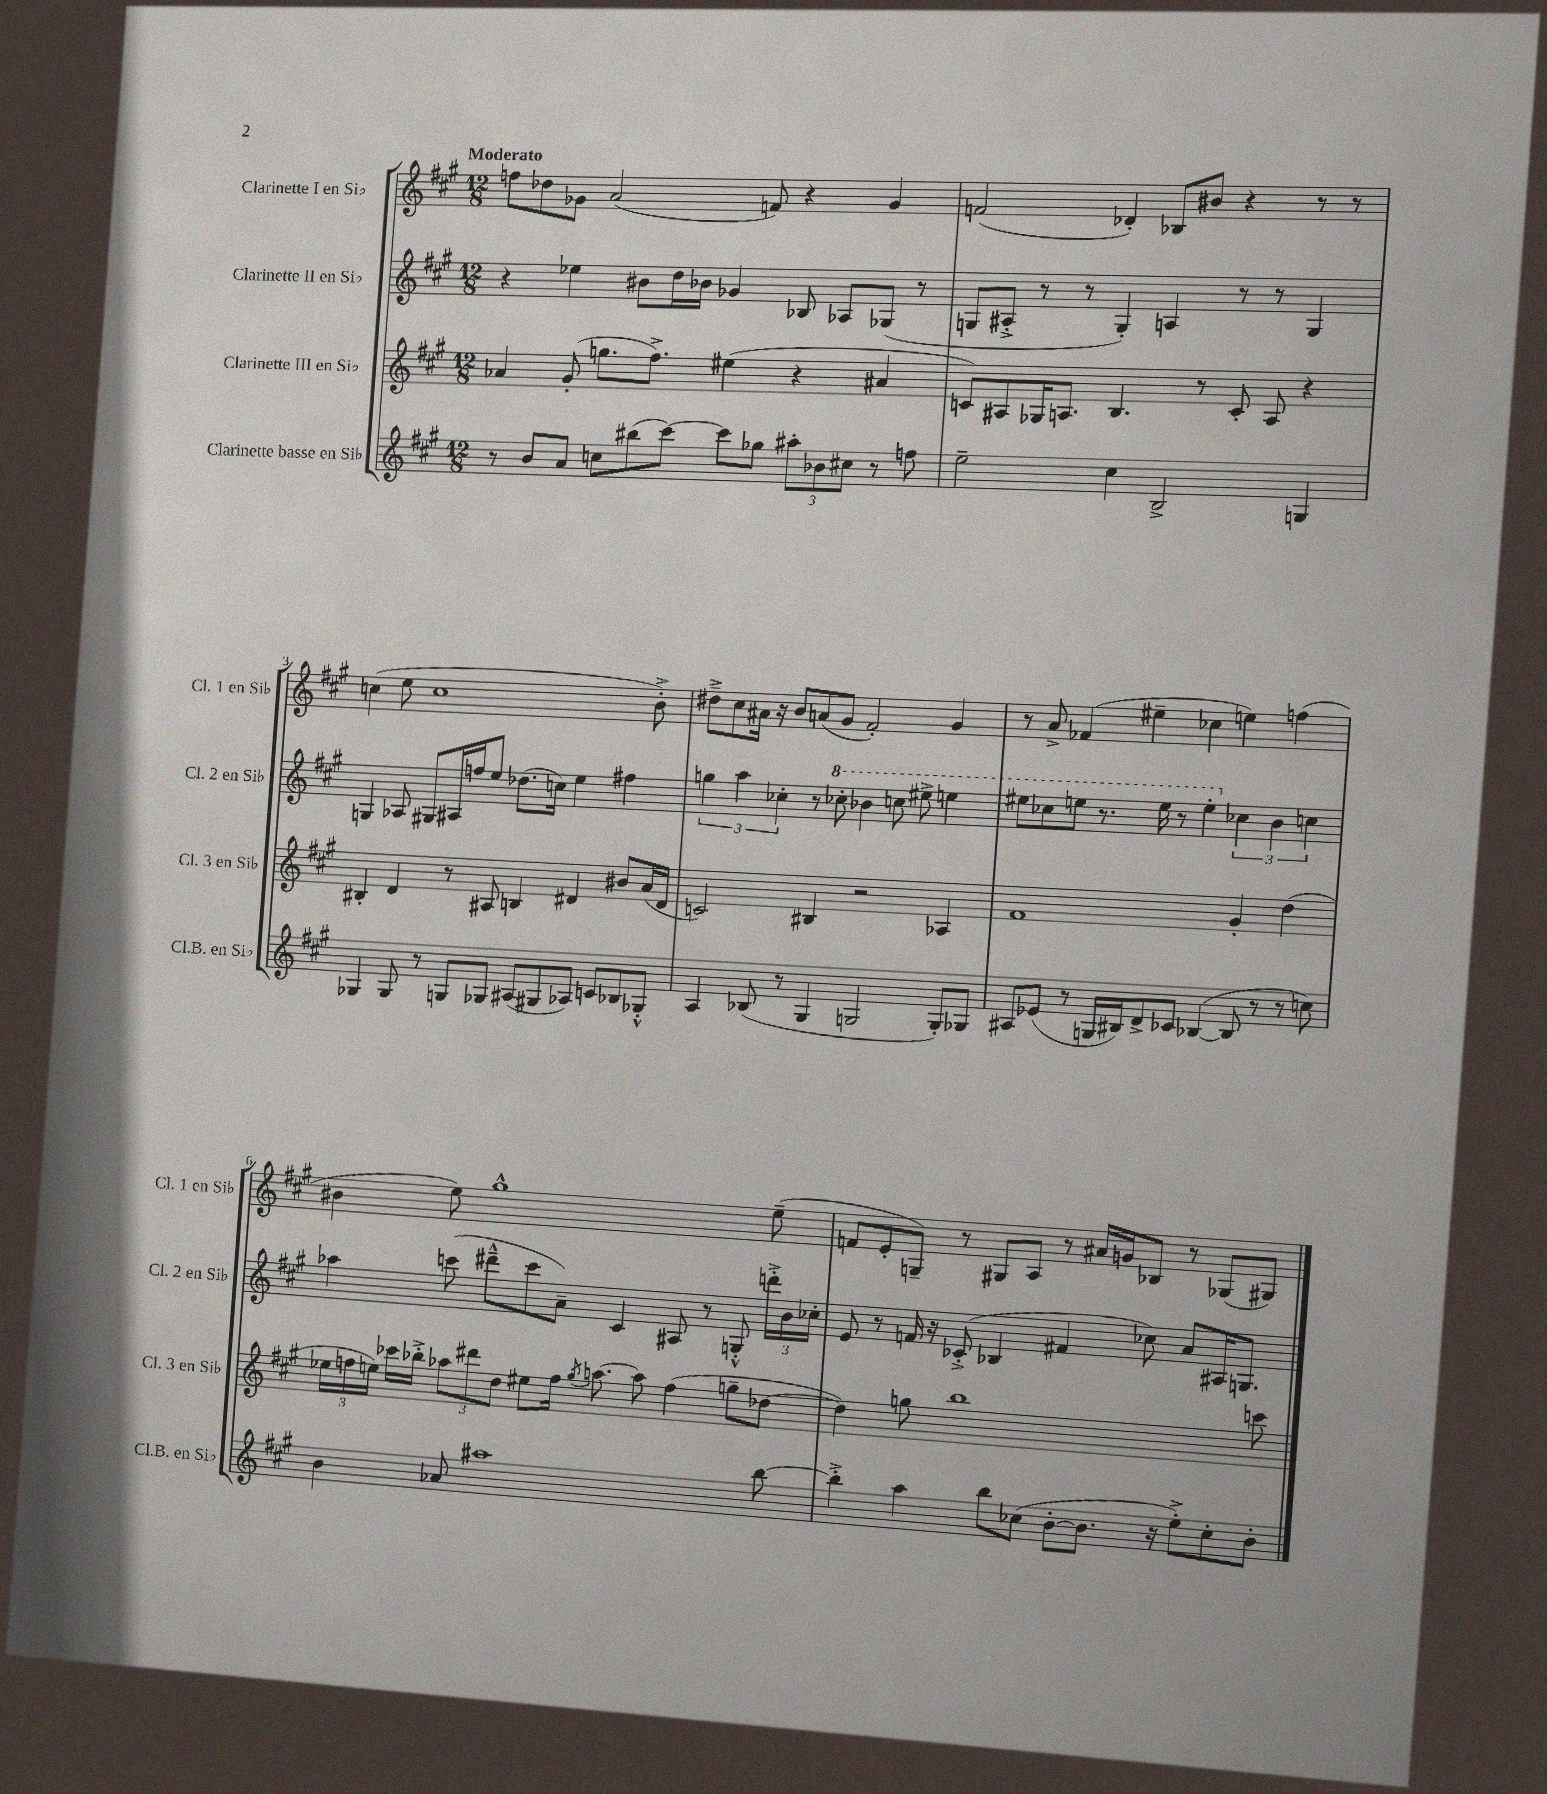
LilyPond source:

<<
\new StaffGroup <<
\new Staff = "s0" \with { instrumentName = "Clarinette I en Sib" shortInstrumentName = "Cl. 1 en Sib" } {
    \clef treble \key a \major \numericTimeSignature \time 12/8 \tempo "Moderato"
    \autoBeamOff f''8[ des''8 ges'8] a'2( f'8) r4 ges'4 |
    f'2( des'4-.) bes8[ bis'8] r4 r8 r8 |
    c''4( e''8 c''1 b'8-.->) |
    dis''8[---> cis''8 ais'16] r16 b'8[ a'8( gis'8] fis'2-.) gis'4 |
    r8 a'8-> fes'4( eis''4-- ces''4 e''4) f''4( |
    bis'4 e''8) gis''1-^ e''8--( |
    f'8[ e'8-. g8]--) r8 gis8[ a8] r8 ais'16[ g'16 bes8] r8 ges8[( gis8]) \bar "|." |
}
\new Staff = "s1" \with { instrumentName = "Clarinette II en Sib" shortInstrumentName = "Cl. 2 en Sib" } {
    \clef treble \key a \major \numericTimeSignature \time 12/8
    \autoBeamOff r4 ees''4 bis'8[ d''16 bes'16] ges'4 bes8 aes8[ ges8]( r8 |
    g8[ ais8]-.-> r8 r8 g4-.) a4 r8 r8 g4 |
    g4 aes8 gis8[ ais16 f''16 e''8] des''8.[( c''16]) e''4 fis''4 |
    \tuplet 3/2 { g''4 a''4 ces''4-. } r8 \ottava #1 ces'''8-. bes''4 c'''8 eis'''8-> e'''4 |
    eis'''8[ ces'''8 e'''8] r8. e'''16 r8 e'''4-. \ottava #0 \tuplet 3/2 { ces''4 b'4 c''4 } |
    aes''4 c'''8( dis'''8[---^ c'''8 a'8]--) cis'4 ais8 r8 g8-.-^ \tuplet 3/2 { d'''16[-.-> b'16 ces''16]-. } |
    e'8 r8 f'16 r16 ces'8-.->( bes4 fis'4 ces''8) a'8[ ais16 g8.] \bar "|." |
}
\new Staff = "s2" \with { instrumentName = "Clarinette III en Sib" shortInstrumentName = "Cl. 3 en Sib" } {
    \clef treble \key a \major \numericTimeSignature \time 12/8
    \autoBeamOff aes'4 gis'8-.( g''8.[ fis''8.]->) eis''4( r4 ais'4 |
    c'8[) ais8 ges16 a8.] b4. r8 c'8-. a8 r4 |
    bis4-. d'4 r8 ais8 b4 dis'4 bis'8[ a'16( dis'16] |
    c'2) bis4 r2 aes4 |
    fis'1 gis'4-. d''4( |
    \tuplet 3/2 { ees''16[ f''16 e''16]) } ces'''16[ bes''16]-.-> \tuplet 3/2 { aes''8[ dis'''8 d''8] } eis''8[ f''16] \acciaccatura { gis''8 } a''8.~ a''8 f''4( g''8[-- des''8]~ |
    des''4) g''8 b''1 c'''8 \bar "|." |
}
\new Staff = "s3" \with { instrumentName = "Clarinette basse en Sib" shortInstrumentName = "Cl.B. en Sib" } {
    \clef treble \key a \major \numericTimeSignature \time 12/8
    \autoBeamOff r8 b'8[ a'8] c''8[ bis''8( cis'''8]~) cis'''8[ ges''8] \tuplet 3/2 { ais''8[-. bes'8 cis''8] } r8 f''8 |
    e''2-- cis''4 b2-> g4 |
    ges4 ges8 r8 g8[ ges8] ais8[( gis8 aes8]) c'8[ bes8 ges8]-.-^ |
    a4 bes8( r8 gis4 g2 g8[-.) ges8] |
    ais8[ ees'8]( r8 g16[ bis16) d'8-> ces'8] bes4~( bes8 r8 r8 c''8) |
    b'4 aes'8 ais''1 b''8~ |
    b''4-.-> a''4 b''8[ ces''8]( b'8[~-. b'8.] r16 e''8[-.->) ces''8-. b'8]-. \bar "|." |
}
>>
>>
